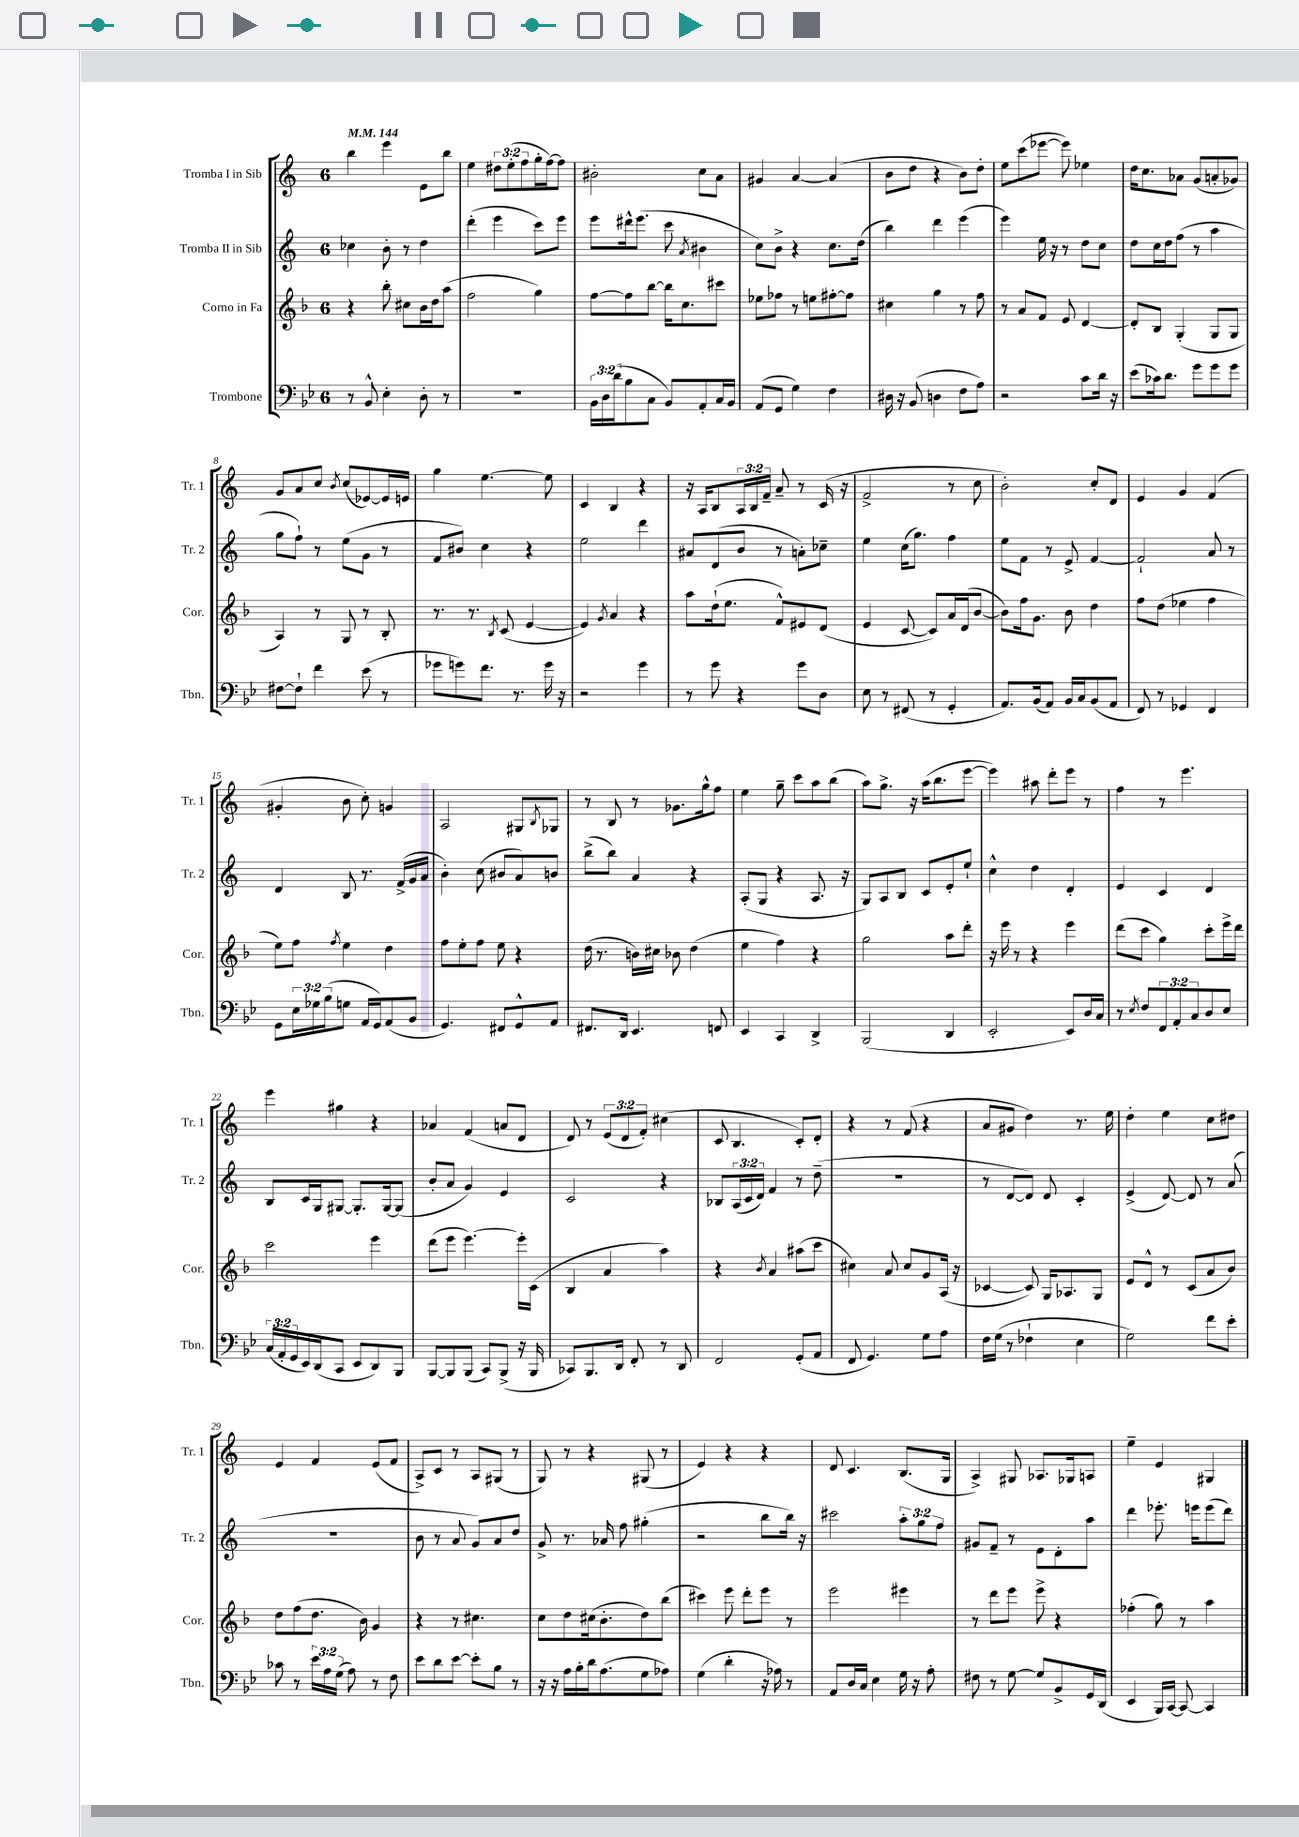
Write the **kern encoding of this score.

**kern	**kern	**kern	**kern
*staff4	*staff3	*staff2	*staff1
*clefF4	*clefG2	*clefG2	*clefG2
*k[b-e-]	*k[b-]	*k[]	*k[]
*M6/8	*M6/8	*M6/8	*M6/8
*MM144	*MM144	*MM144	*MM144
8r	4r	4cc-\	4bb\
8BB-^^/	.	.	.
4E-'\	8bb-'\	8b'\	4eee\
.	8cc#\L	8r	.
8D'\	16b-\L	4dd\	8e\L
.	16dd\J	.	.
8r	(8aa\J	.	8bb\J
=	=	=	=
2.r	2ff\	(4ddd'\	4ee\
.	.	4eee\	12dd#\L
.	.	.	(12ee'\
.	.	.	12ff\
.	4gg\)	8ccc\L)	16gg'\L
.	.	.	[16ff\J)
.	.	8eee\J	8ff\]J
=	=	=	=
24BB-\LL	[8ff\L	8eee\L	2b#'\
24D\	.	.	.
(24d\J	.	.	.
8B-\	8ff\]	16ddd#^^\k	.
.	.	(8.eee\J	.
8C\J	[8bb-\J	.	.
8BB-/L)	16bb-\]LK	8ccc\	.
.	8.cc\	.	.
.	.	8qa/	.
8AA'/	.	4b#\	8cc\L
16C/L	8ccc#\J	.	8a\J
16BB-/JJ	.	.	.
=	=	=	=
(8AA/L	8ee-\L	8cc\L)	4g#/
8GG/J	8ff-\J	8b^\J	.
4G\)	8r	4r	[4a/
.	8ee\L	.	.
4F\	[8ff#'\	8.cc\L	(4a/]
.	8ff#\]J	.	.
.	.	(16dd\Jk	.
=	=	=	=
16D#\	4cc#\	4bb\)	8b\L
16r	.	.	.
(8BB-/	.	.	8dd\J
4D\	4gg\	4ddd\	4r
8F\L	8r	(4eee\	8b\L)
8A\J)	8ff\	.	8dd'\J
=	=	=	=
2r	8r	4eee\)	8ee\L
.	8a/L	.	(8ccc\
.	8f/J	16ee\	[8eee-\J
.	.	16r	.
.	8e/	8r	8eee-\])
8c\L	[4d/	8dd\L	4ee-\
16d\Jk	.	8cc\J	.
16r	.	.	.
=	=	=	=
(8e-\L	8d'/]L	8dd\L	16dd\LK
.	.	.	8.cc\
16c-\k)	8B-/J	16cc\L	.
8.d\J	.	16dd\J	.
.	(4G'/	(8ff\J	8a-\J
8g\L	.	8r	(8g/L
8g\	8G/L	4aa\	8a'/
8g\J	8G/J	.	8g-/J)
=	=	=	=
[8F#\L	4A/)	8gg\L	8g/L
8F#`\]J	.	8ff`\J)	8a/
4f\	8r	8r	8cc/J
.	.	.	8qb/
.	8G/	(8ee\L	(8cc/L
(8e-\	8r	8g\J	[8e-/)
8r	8B-'/	8r	16e-/]L
.	.	.	16e/JJ
=	=	=	=
8g-\L	8.r	8f/L	4gg\
8g\)	.	8b#/J)	.
.	8.r	.	.
8.f\J	.	4cc\	[4.ee\
.	8qB-/	.	.
.	(8c/	.	.
8.r	.	.	.
.	[4e/	4r	.
16g\	.	.	8ee\]
16r	.	.	.
=	=	=	=
2r	4e/])	2ee\	4c/
.	8qg/	.	.
.	4a/	.	4B/
4g\	4r	4ddd\	4r
=	=	=	=
8r	8aa\L	8a#/L	16r
.	.	.	16A/LK
8g\	(16dd`\k	(8d/	8B/
.	8.ee\J	.	.
4r	.	8b/J	24A/L
.	.	.	24B/
.	.	.	24f~/JJ
.	8f^^/L)	8r	8a~/
8g\L	8e#/	8a'\L)	8r
8D\J	(8d/J	8cc-~\J	(16c/
.	.	.	16r
=	=	=	=
8E-\	4e/	4ee\	2f^/
8r	.	.	.
(8FF#/	[8c/	(16cc\LK	.
.	.	8.gg\J)	.
8r	8c/]L)	.	.
4GG'/	16a/L	4ff\	8r
.	(16d/J	.	.
.	[8b-/J	.	8cc\
=	=	=	=
8.AA/L)	8b-\]L)	8ee\L	2b'\)
.	16ff\k	8f\J	.
(16BB-/k	8.g\J	.	.
8AA/J)	.	8r	.
16BB-/LL	8b-\	8e^/	.
16C/J	.	.	.
(8BB-/	4dd\	[4f/	8cc'/L
8AA/J	.	.	8d/J
=	=	=	=
8FF/)	8ff\L	2f`/]	4e/
8r	(8dd\J	.	.
4GG-/	4ee-\	.	4g/
4FF/	4ff\	8a/	(4f/
.	.	8r	.
=	=	=	=
8GG\L	8ee\L)	4d/	4g#'/
24E-\L	8ff\J	.	.
24G-\	.	.	.
(24B-\J	.	.	.
.	8qff/	.	.
8G\J	4ee\	8B/	8b\
16AA/LL	.	8.r	8cc'\)
16GG/J)	.	.	.
(8AA/	4dd\	.	4g/
.	.	(16f^/LL	.
8BB-/J	.	16g/	.
.	.	16a/JJ	.
=	=	=	=
4.GG/)	8ff\L	4b'\)	2A/
.	8ee'\	.	.
.	8ff\J	(8cc\	.
8FF#/L	8ee\	8b#/L	.
8GG^^/	4r	8a/)	8G#/L
.	.	.	8qB/
8AA/J	.	8b/J	8G-/J
=	=	=	=
8.FF#/L	(16dd\	(8bb^\L	8r
.	8.r	.	.
.	.	8bb\J)	8B/
16DD/Jk	.	.	.
4.EE-/	16b\LL)	4a/	8r
.	16cc#\JJ	.	.
.	8b-\	.	8.g-\L
.	(4dd\	4r	.
.	.	.	16gg^^\k
8FF/	.	.	8ff\J
=	=	=	=
4EE-/	4ee\	(8A'/L	4ee\
.	.	8G/J	.
4CC/	4ff\)	4r	8gg~\
.	.	.	8ccc\L
4DD^/	4r	8.A/	8aa\
.	.	.	(8bb\J
.	.	16r	.
=	=	=	=
(2BBB-/	2gg\	8G/L)	8aa\L)
.	.	8A/	8.gg^\J
.	.	8B/J	.
.	.	.	16r
.	.	8c/L	(16aa\LK
.	.	.	8.bb\
4DD/	8aa\L	8e'/	.
.	8ddd'\J	8ee`/J	[8eee\J
=	=	=	=
2EE-'/	16r	4cc^^\	4eee\])
.	16eee\	.	.
.	8r	.	.
.	4r	4dd\	8aa#\
.	.	.	8ddd'\L
8EE-/L)	4eee\	4d'/	8eee\J
16D/L	.	.	8r
16C/JJ	.	.	.
=	=	=	=
8r	(8ddd\L	4e/	4ff\
8qE-/	.	.	.
8F/L	8ccc\J	.	.
12FF/	4gg\)	4c/	8r
12AA'/	.	.	.
.	.	.	4.eee\
12C/	.	.	.
8D/	8ccc'\L	4d/	.
8E-/J	16eee^\L	.	.
.	16ddd\JJ	.	.
=	=	=	=
(24C/LL	2ccc\	8B/L	4eee\
24AA'/	.	.	.
24GG/	.	.	.
16EE-/)	.	16c/L	.
(16DD/J	.	16G/J	.
8CC/J	.	[8G#/J	4gg#\
8EE-/L	.	8.G#'/]L	.
8DD/)	4eee\	.	4r
.	.	[16G#/k	.
8BBB-/J	.	(8G#/]J	.
=	=	=	=
[8BBB-/L	(8ddd\L	8b'/L	4a-/
8BBB-/]	8eee\J	8a/J	.
(8BBB-/J	[4.eee\)	4g/)	(4f/
8CC/L)	.	.	.
(8BBB-^/J	.	4e/	8a/L
16r	16eee'\]LL	.	8d/J
16BBB-/	(16c\JJ	.	.
=	=	=	=
8CC-/L)	4B-/	2c/	8d/)
8.BBB-/	.	.	8r
.	4a/	.	(12e/L
16DD/Jk	.	.	.
.	.	.	12d/
8FF'/	.	.	.
.	.	.	12f'/J)
8r	4aa\)	4r	(4cc#\
8DD/	.	.	.
=	=	=	=
2FF/	4r	8B-/L	8c/
.	.	(24A/L	4.B/
.	.	24c/	.
.	.	24d/JJ)	.
.	8qb-/	.	.
.	4a/	4f/	.
(8GG'/L	(8aa#\L	8r	8c'/L)
8AA/J	8ccc\J	(8dd~\	8d'/J
=	=	=	=
8FF/	4cc#\)	2.r	4r
4.GG/)	.	.	.
.	8a/	.	8r
.	8cc#/L	.	(8f/
8G\L	8g/	.	4r
8A\J	(16A/Jk	.	.
.	16r	.	.
=	=	=	=
16F\LL	[4c-/	8r	8a/L
(16G\JJ	.	.	.
8r	.	[8d/L	8g#/J
4F-`\	8c-/])	8d/]J)	4dd\)
.	16G/LK	8d/	.
.	8.A-/	.	.
4E-\	.	4c'/	8.r
.	8G/J	.	.
.	.	.	16ee\
=	=	=	=
2G\)	8e/L	(4e^/	4dd'\
.	8d^^/J	.	.
.	8r	[8d/)	4ee\
.	(8c/L	8d/]	.
8f\L	8a/	8r	8cc\L
8e-'\J	8b-/J)	(8a/	8dd#\J
=	=	=	=
8c-\	8dd\L	2.r	4e/
8r	(8ff\	.	.
24e-\LL	8.dd\J	.	4f/
24A\	.	.	.
(24G\JJ	.	.	.
8A\)	.	.	.
.	16b-\)	.	.
8r	4g/	.	(8e/L
8F\	.	.	8f/J
=	=	=	=
8e-\L	4r	8b\	8A^/L)
8d\	.	8r	8c/J
[8e-\J	8r	8a/	8r
8e-'\]L	4.cc#\	8g/L)	8A/L
8B-\J	.	8a/	(8G#/J
8r	.	8dd/J	8r
=	=	=	=
16r	8cc\L	8g^/	8G/)
16r	.	.	.
16A\LL	8dd\	8.r	8r
16B-'\	.	.	.
16d\J	(16cc#\k	.	4r
(8.A\	8.b-'\	16a-/	.
.	.	8ff\	.
8G\	8dd\)	(4gg#'\	(8G#/
8A-\J)	(8bb-\J	.	8r
=	=	=	=
(4G\	4ccc#\)	2r	4e/)
4d'\	8eee\	.	4r
.	8ddd'\L	.	.
16r	8eee\J	8bb\L	4r
16A-\)	.	.	.
8r	8r	16bb\Jk)	.
.	.	16r	.
=	=	=	=
8AA/L	2eee\	2ccc#\	8d/
16D/L	.	.	4.c/
16C/JJ	.	.	.
4E-\	.	.	.
16G\	4eee#\	12aa'\L	(8.B/L
16r	.	.	.
.	.	12gg\	.
8A'\	.	.	.
.	.	12ff\J	.
.	.	.	16G/Jk
=	=	=	=
8F#\	8r	8g#/L	4A^/)
8r	8ddd\L	8f~/J	.
[8G\	8eee\J	8r	8G#/
8G/]L	8eee^\	8e\L	8.A-/L
8BB-^/	4r	8d'\	.
.	.	.	16G-/k
16GG/L	.	8aa\J	8A/J
(16DD/JJ	.	.	.
=	=	=	=
4EE-/	(4ff-'\	4ddd\	4ee~\
16BBB-/LL)	8gg\)	8.eee-'\	4e/
[16CC/JJ	.	.	.
8CC/_	8r	.	.
.	.	16eee\LK	.
4CC/]	4aa\	(8eee\	4G#/
.	.	8ddd\J)	.
==	==	==	==
*-	*-	*-	*-
